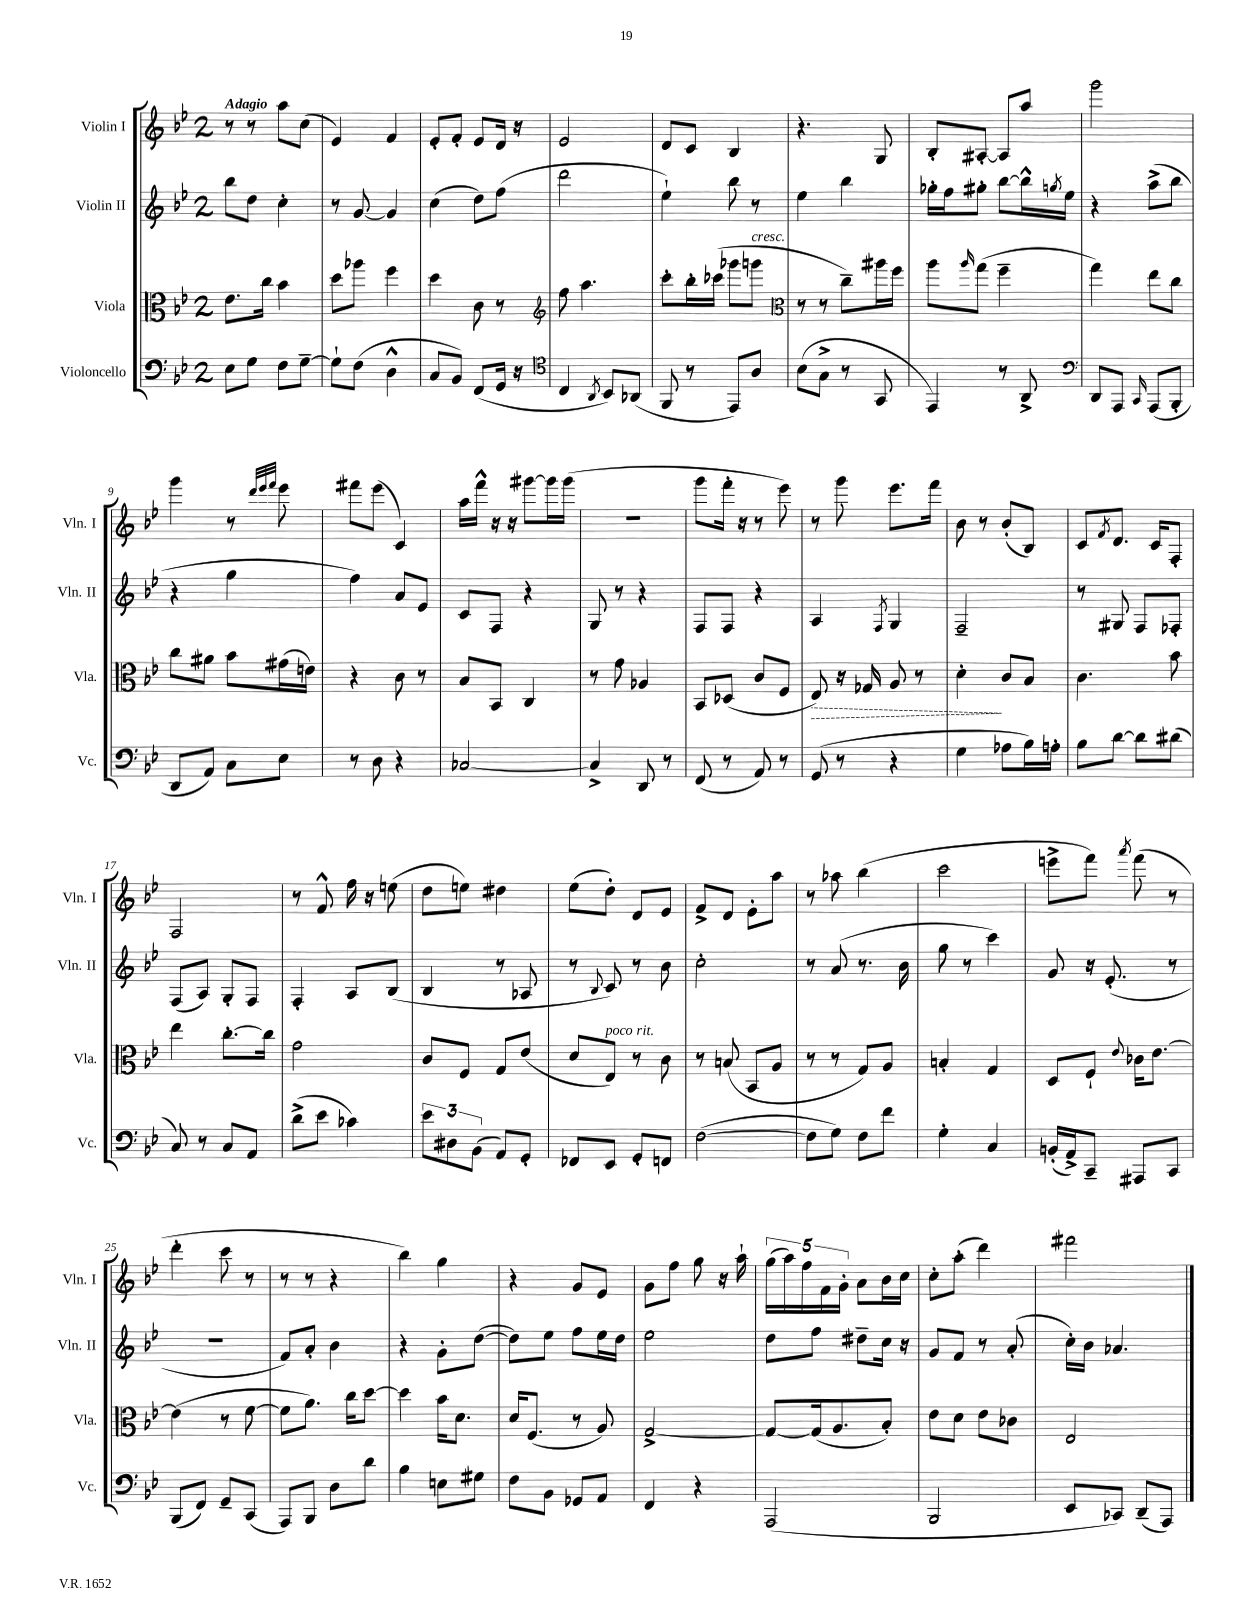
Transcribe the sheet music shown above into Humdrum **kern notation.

**kern	**kern	**kern	**kern
*staff4	*staff3	*staff2	*staff1
*clefF4	*clefC3	*clefG2	*clefG2
*k[b-e-]	*k[b-e-]	*k[b-e-]	*k[b-e-]
*M2/4	*M2/4	*M2/4	*M2/4
8E-\L	8.e-\L	8bb-\L	8r
8G\J	.	8dd\J	8r
.	16cc\Jk	.	.
8F\L	4b-\	4cc'\	8aa\L
[8G~\J	.	.	(8cc\J
=	=	=	=
8G`\]L	8dd\L	8r	4e-/)
(8F\J	8aa-\J	[8g/	.
4D^^\	4ff\	4g/]	4f/
=	=	=	=
8C/L	4dd\	(4cc\	8e-'/L
8BB-/J)	.	.	8f'/J
(8FF/L	8c\	8dd\L)	8e-/L
16GG/Jk	8r	(8ff\J	16d/Jk
16r	.	.	16r
=	=	=	=
*clefC4	*clefG2	*	*
4C/	8ff\	2ddd\	2e-/
.	4.aa\	.	.
8qAA/	.	.	.
8BB-/L)	.	.	.
(8AA-/J	.	.	.
=	=	=	=
8FF/	8ccc'\L	4ee-`\)	8d/L
8r	16bb-'\L	.	8c/J
.	(16ccc-\JJ	.	.
8EE-/L)	8ggg-\L	8bb-\	4B-/
8A/J	8ggg\J	8r	.
=	=	=	=
*	*clefC3	*	*
(8B-\L	8r	4ee-\	4.r
8G^\J	8r	.	.
8r	8cc~\L)	4bb-\	.
8GG/	16aa#\L	.	8G/
.	16ff\JJ	.	.
=	=	=	=
4EE-/)	8aa\L	16gg-'\LL	8B-'/L
.	.	16ff\J	.
.	16qqaa/	.	.
.	(8gg\J	8gg#'\J	[8A#'/J
8r	4ff~\	[8bb-\L	8A#/]L
8AA^/	.	16bb-^^\]L	8aa/J
.	.	8qgg/	.
.	.	16ee-\JJ	.
=	=	=	=
*clefF4	*	*	*
8DD/L	4gg\)	4r	2ggg\
8AAA/J	.	.	.
16qqCC/	.	.	.
(8AAA/L	8ee-\L	(8aa^\L	.
8BBB-'/J	8cc\J	8bb-\J	.
=	=	=	=
8DD/L	8cc\L	4r	4ggg\
8AA/J)	8a#\J	.	.
8C\L	8b-\L	4gg\	8r
.	.	.	32qqddd/LLL
.	.	.	32qqeee-/
.	.	.	32qqfff/JJJ
8E-\J	(16g#\L	.	8eee-\
.	16e\JJ)	.	.
=	=	=	=
8r	4r	4ff\)	8fff#\L
8D\	.	.	(8eee-\J
4r	8c\	8a/L	4c/)
.	8r	8e-/J	.
=	=	=	=
[2C-/	8B-/L	8c/L	16aa\LL
.	.	.	16fff^^\JJ
.	8BB-/J	8F/J	16r
.	.	.	16r
.	4C/	4r	[8ggg#\L
.	.	.	16ggg#\]L
.	.	.	(16ggg#\JJ
=	=	=	=
4C-^/]	8r	8G/	2r
.	8g\	8r	.
8DD/	4A-/	4r	.
8r	.	.	.
=	=	=	=
(8FF/	8BB-/L	8F/L	8ggg\L
8r	(8D-/J	8F/J	16fff'\Jk
.	.	.	16r
8AA/)	8c/L	4r	8r
8r	8F/J	.	8eee-\)
=	=	=	=
(8GG/	8E-/)	4A/	8r
8r	16r	.	8ggg\
.	16G-/	.	.
.	.	8qF/	.
4r	8A/	4G/	8.eee-\L
.	8r	.	.
.	.	.	16fff\Jk
=	=	=	=
4G\	4d'\	2F~/	8b-\
.	.	.	8r
8A-\L	8c/L	.	(8b-'/L
16B-\L)	8B-/J	.	8B-/J)
16A'\JJ	.	.	.
=	=	=	=
8B-\L	4.c\	8r	8c/L
.	.	.	8qf/
[8d\J	.	8G#/	8.d/J
8d\]L	.	8F/L	.
.	.	.	16c/LK
(8d#\J	8b-\	8F-'/J	8F'/J
=	=	=	=
8C/)	4ee-\	(8F/L	2F/
8r	.	8A/J)	.
8C/L	[8.cc'\L	8G'/L	.
8AA/J	.	8F/J	.
.	16cc\]Jk	.	.
=	=	=	=
(8d^\L	2g\	4F'/	8r
8e-\J	.	.	8f^^/
4c-\)	.	8A/L	16ff\
.	.	.	16r
.	.	(8B-/J	(8ee\
=	=	=	=
12e-\L	8c/L	4B-/	8dd\L
12D#\	.	.	.
.	8F/J	.	8ee\J)
(12BB-\J	.	.	.
8AA/L)	8G/L	8r	4dd#\
8GG'/J	(8e-/J	8A-/	.
=	=	=	=
8FF-/L	8d/L	8r	(8ee-\L
.	.	8qqB-/	.
8EE-/J	8E-/J)	8c/)	8dd'\J)
8GG'/L	8r	8r	8d/L
8FF/J	8c\	8b-\	8e-/J
=	=	=	=
([2F\	8r	2cc'\	8f^/L
.	(8B/	.	8d/J
.	8BB-/L	.	8e-'\L
.	8A/J	.	8aa\J
=	=	=	=
8F\]L	8r	8r	8r
8G\J)	8r	(8a/	8aa-\
8F\L	8G/L)	8.r	(4bb-\
8f\J	8A/J	.	.
.	.	16b-\	.
=	=	=	=
4G'\	4B'/	8gg\	2ccc\
.	.	8r	.
4C/	4G/	4ccc\)	.
=	=	=	=
(16BB'/LL	8D/L	8g/	8eee^\L
16AA^/J)	.	.	.
8CC~/J	8F`/J	16r	8fff\J)
.	.	(8.e-'/	.
.	8qqe-/	.	8qaaa/
8AAA#/L	16c-\LK	.	(8fff\
.	[8.e-\J	.	.
8CC/J	.	8r	8r
=	=	=	=
(8BBB-/L	(4e-\]	2r	4ddd'\
8FF/J)	.	.	.
8GG~/L	8r	.	8ccc\
(8CC/J	[8f\	.	8r
=	=	=	=
8AAA/L)	8f\]L	8f/L)	8r
8BBB-/J	8.a\J)	8a'/J	8r
8D\L	.	4b-\	4r
.	16cc\LK	.	.
8d\J	[8dd\J	.	.
=	=	=	=
4B-\	4dd\]	4r	4bb-\)
8E\L	16b-\LK	8g'\L	4gg\
.	8.d\J	.	.
8G#\J	.	([8dd\J	.
=	=	=	=
8F\L	16d/LK	8dd\]L)	4r
.	(8.F/J	.	.
8BB-\J	.	8ee-\J	.
8GG-/L	8r	8ff\L	8g/L
8AA/J	8A/)	16ee-\L	8e-/J
.	.	16dd\JJ	.
=	=	=	=
4FF/	[2G^/	2ee-\	8g\L
.	.	.	8ff\J
4r	.	.	8gg\
.	.	.	16r
.	.	.	16aa`\
=	=	=	=
(2AAA/	8G/_L	8dd\L	(20gg\LL
.	.	.	20aa\)
.	.	.	20ff\
.	(16G/]k	8ff\J	.
.	.	.	20f\
.	8.A/	.	.
.	.	.	20g'\JJ
.	.	8dd#~\L	8a\L
.	8B-'/J)	16cc\Jk	16b-\L
.	.	16r	16cc\JJ
=	=	=	=
2BBB-/	8e-\L	8g/L	8cc'\L
.	8d\J	8f/J	(8aa'\J
.	8e-\L	8r	4ddd\)
.	8c-\J	(8a'/	.
=	=	=	=
8EE-/L	2E-/	16cc'\LL)	2fff#\
.	.	16b-\JJ	.
8CC-/J)	.	4.a-/	.
(8DD~/L	.	.	.
8AAA/J)	.	.	.
==	==	==	==
*-	*-	*-	*-
